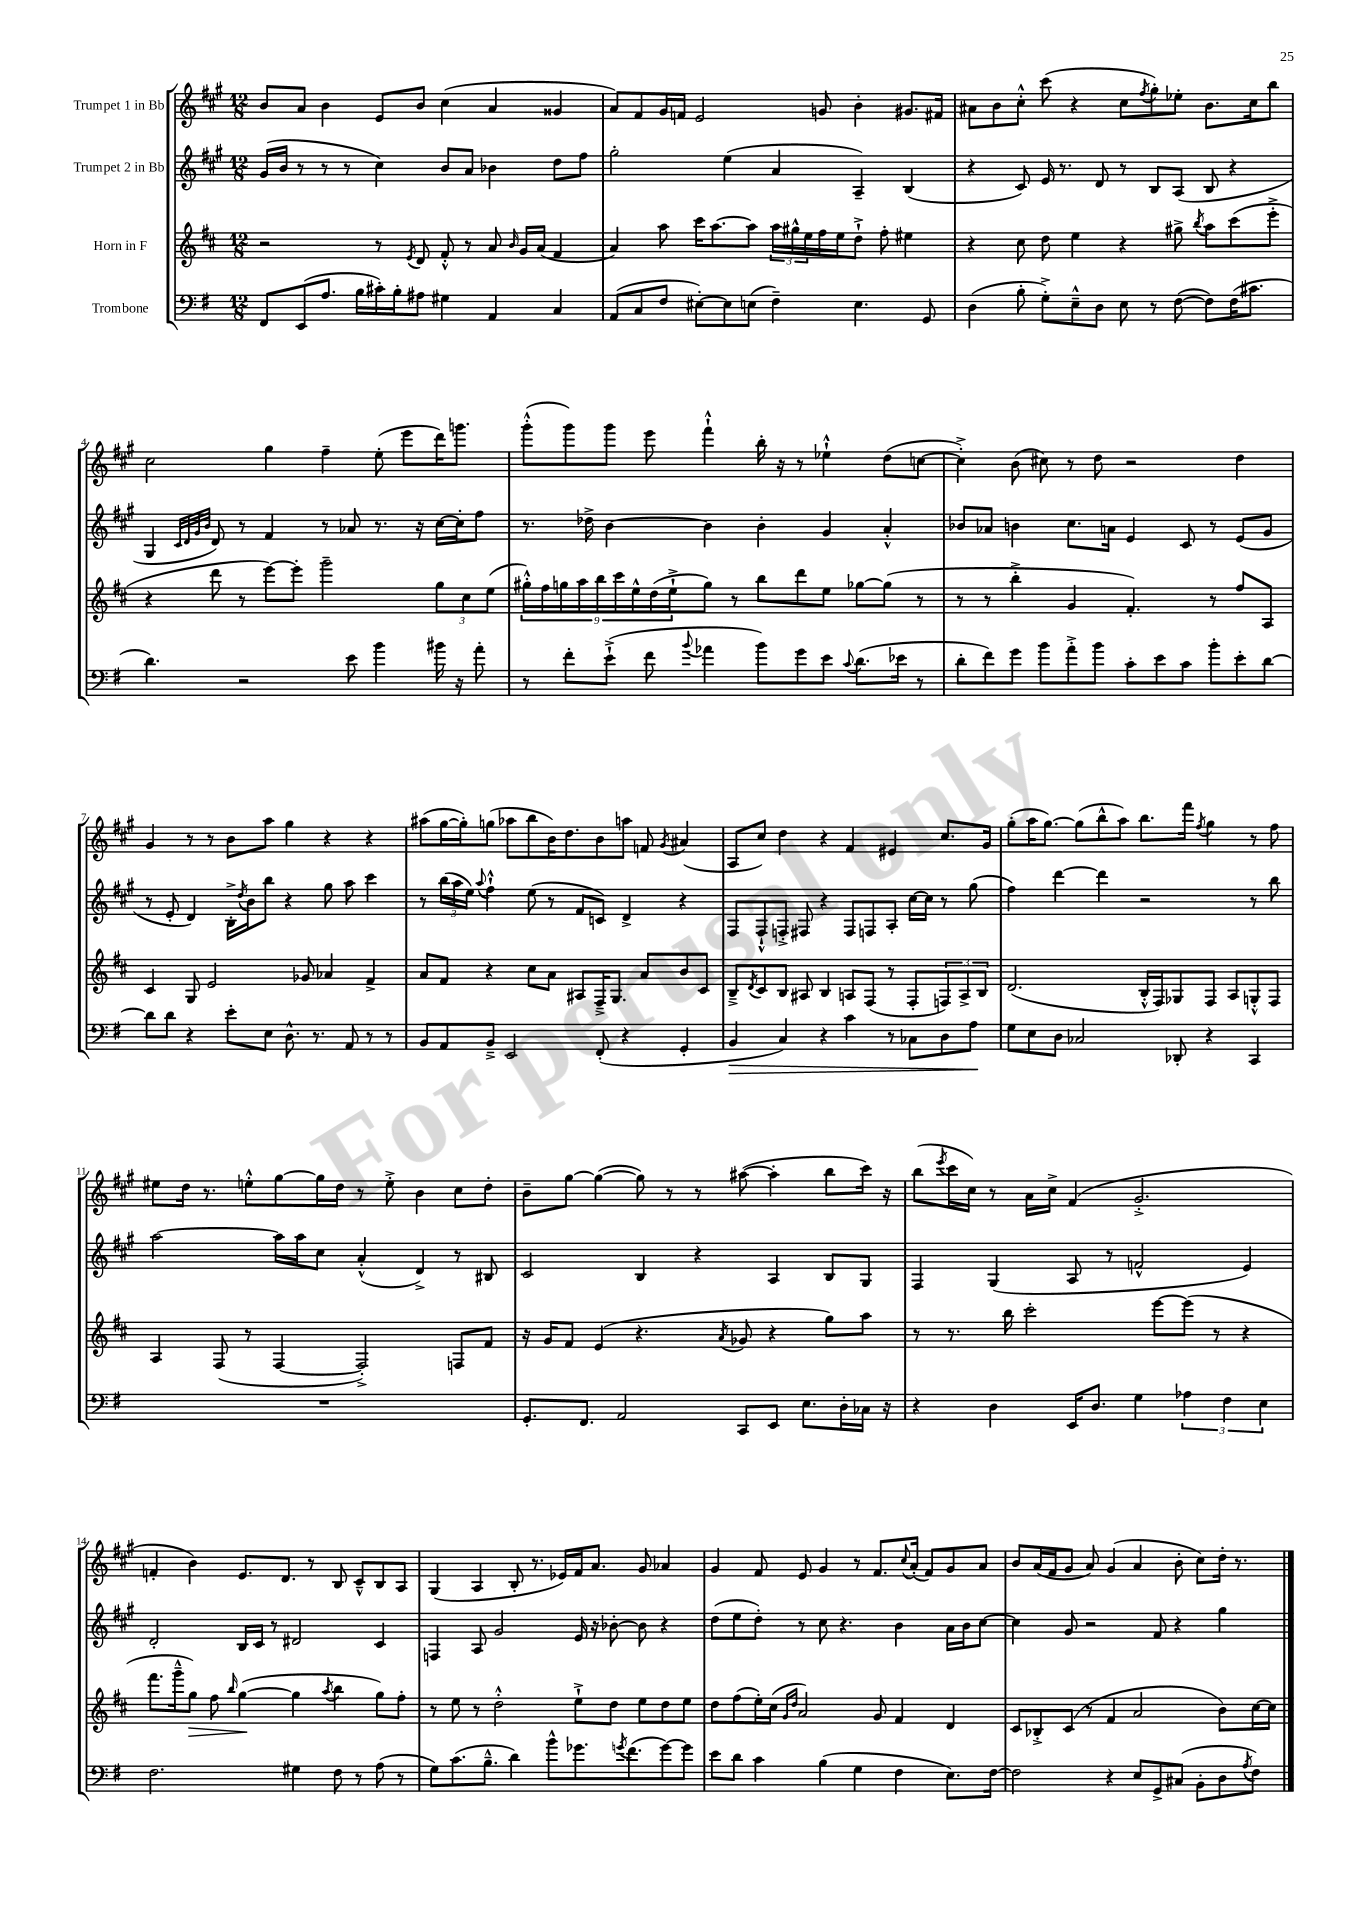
<<
\new StaffGroup <<
\new Staff = "s0" \with { instrumentName = "Trumpet 1 in Bb" } {
    \clef treble \key a \major \numericTimeSignature \time 12/8
    b'8 a'8 b'4 e'8 b'8 cis''4( a'4 gisis'4 |
    a'8) fis'8 gis'16 f'16 e'2 g'8 b'4-. gis'8. fis'16 |
    ais'8 b'8 cis''8-.-^ cis'''8( r4 cis''8 \acciaccatura { fis''8 } gis''8-.) ees''8-. b'8. cis''16 b''8 |
    cis''2 gis''4 fis''4-- e''8-.( e'''8 d'''16) g'''8. |
    gis'''8-.-^( gis'''8) gis'''8 e'''8 fis'''4-!-^ b''16-. r16 r8 ees''4-!-^ d''8( c''8~ |
    c''4-.->) b'8( cis''8) r8 d''8 r2 d''4 |
    gis'4 r8 r8 b'8 a''8 gis''4 r4 r4 |
    ais''8( gis''16~ gis''16-.) g''8( aes''8 b''8 b'16) d''8. b'8 a''8 f'8 \acciaccatura { gis'8 } ais'4( |
    a8 cis''8) d''4 r4 fis'4 eis'4 cis''8. gis'16 |
    gis''8-.( a''16 gis''8.~) gis''8( b''8-^ a''8) b''8. fis'''16 \acciaccatura { fis''8 } gis''4 r8 fis''8 |
    eis''8 d''16 r8. e''8-.-^ gis''8~ gis''16 d''16 r8 e''8-.-> b'4 cis''8 d''8-. |
    b'8-- gis''8~ gis''4~( gis''8) r8 r8 ais''8~( ais''4-. b''8 cis'''16) r16 |
    b''8( \acciaccatura { e'''8 } cis'''16 cis''16) r8 a'16 cis''16-> fis'4( gis'2.-.-> |
    f'4-. b'4) e'8. d'8. r8 b8 cis'8---^ b8 a8 |
    gis4( a4 b8-. r8. ees'16) fis'16 a'8. gis'8 aes'4 |
    gis'4 fis'8 e'8 gis'4 r8 fis'8. \appoggiatura { cis''8 } a'16-.( fis'8) gis'8 a'8 |
    b'8 a'16( fis'16 gis'8 a'8) gis'4( a'4 b'8-. cis''8) d''16-. r8. \bar "|." |
}
\new Staff = "s1" \with { instrumentName = "Trumpet 2 in Bb" } {
    \clef treble \key a \major \numericTimeSignature \time 12/8
    gis'16( b'16 r8 r8 r8 cis''4) b'8 a'8 bes'4 d''8 fis''8 |
    gis''2-. e''4( a'4 a4--) b4( |
    r4 cis'8) e'16 r8. d'8 r8 b8 a8( b8 r4 |
    gis4 \grace { cis'32 d'32 gis'32 b'32 } d'8) r8 fis'4 r8 aes'8 r8. r16 cis''16~ cis''16-. fis''8 |
    r8. des''16-> b'4~ b'4 b'4-. gis'4 a'4-.-^ |
    bes'8 aes'8 b'4 cis''8. a'16 e'4 cis'8 r8 e'8( gis'8 |
    r8 e'8-. d'4) b16-.-> \acciaccatura { d''8 } b'16 b''8 r4 gis''8 a''8 cis'''4 |
    r8 \tuplet 3/2 { b''16( a''16 e''16) } \appoggiatura { a''8 } fis''4-!-^ e''8( r8 fis'8 c'8) d'4-> r4 |
    fis8 fis8-!-^ f8-.-> fis8 r4 fis8 f8 a8-. cis''16~ cis''16 r8 gis''8( |
    fis''4) d'''4~ d'''4 r2 r8 b''8 |
    a''2~ a''16 a''16 cis''8 a'4-.-^( d'4->) r8 bis8 |
    cis'2 b4 r4 a4 b8 gis8 |
    fis4 gis4( a8 r8 f'2-^ e'4) |
    d'2-. b16 cis'16 r8 dis'2 cis'4 |
    f4 a8 gis'2 e'16 r16 bes'8~-. bes'8 r4 |
    d''8( e''8 d''8-.) r8 cis''8 r4. b'4 a'16 b'16 cis''8~ |
    cis''4 gis'8 r2 fis'8 r4 gis''4 \bar "|." |
}
\new Staff = "s2" \with { instrumentName = "Horn in F" } {
    \clef treble \key d \major \numericTimeSignature \time 12/8
    r2 r8 \acciaccatura { e'8 } d'8 fis'8-.-^ r8 a'8 \grace { b'16 } g'16 a'16( fis'4 |
    a'4) a''8 cis'''16 a''8.~ a''8 \tuplet 3/2 { a''16 gis''16-^ e''16 } fis''16 e''16 d''8-!-> fis''8-. eis''4 |
    r4 cis''8 d''8 e''4 r4 gis''8-> \acciaccatura { b''8 } a''8 cis'''8( e'''8-.-> |
    r4 d'''8 r8 e'''8~) e'''8-. g'''2-- \tuplet 3/2 { g''8 cis''8 e''8( } |
    \tuplet 9/8 { gis''16-.-^) fis''16 g''16 a''16 b''16 cis'''16 e''16-^ d''16( e''16-!-> } g''8) r8 b''8 d'''8 e''8 ges''8~ ges''8( r8 |
    r8 r8 b''4-.-> g'4 fis'4.-.) r8 fis''8 a8 |
    cis'4 g8 e'2 ges'8 aes'4 fis'4-> |
    a'8 fis'8 r4 cis''8 a'8 ais8 fis16---> g8. a'8 b'8 cis'8 |
    b8---> \acciaccatura { d'8 } cis'8 b8 ais8 b4 a8 fis8( r8 fis8-. \tuplet 3/2 { f8) a8-> b8 } |
    d'2.( b16-.-^ fis16) ges8 fis8 a8 g8-.-^ fis8 |
    a4 fis8( r8 fis4~ fis2-.->) f8 fis'8 |
    r16 g'16 fis'8 e'4( r4. \acciaccatura { a'8 } ges'8 r4 g''8) a''8 |
    r8 r8. b''16 cis'''2-. e'''8~ e'''8( r8 r4 |
    fis'''8. g'''16---^ g''8\>) fis''8 \grace { b''16 } g''4~\!( g''4 \acciaccatura { a''8 } b''4 g''8) fis''8-. |
    r8 e''8 r8 d''2-.-^ e''8-!-> d''8 e''8 d''8 e''8 |
    d''8 fis''8( e''16-.) cis''16( \grace { g'16 d''16 } a'2) g'8 fis'4 d'4 |
    cis'8 bes8-.-> cis'8( r8 fis'4 a'2 b'8) cis''16~ cis''16 \bar "|." |
}
\new Staff = "s3" \with { instrumentName = "Trombone" } {
    \clef bass \key g \major \numericTimeSignature \time 12/8
    fis,8 e,8( a8. b16 cis'16-.) b16-. ais8 gis4 a,4 c4 |
    a,8( c8 fis8 eis8~-.) eis8 e8( fis4--) e4. g,8 |
    d4( b8-. g8-.->) e8---^ d8 e8 r8 fis8~( fis8) fis16( cis'8. |
    d'4.) r2 e'8 b'4 bis'16 r16 a'8-. |
    r8 fis'8-. e'8-!->( fis'8 \appoggiatura { b'8 } aes'4 b'8) g'8 e'8 \appoggiatura { c'8 } d'8.( ees'16 r8 |
    d'8-. fis'8) g'8 b'8 a'8-.-> b'8 c'8-. e'8 c'8 b'8-. e'8-. d'8~ |
    d'8 d'8 r4 e'8-. e8 d8.-^ r8. a,8 r8 r8 |
    b,8 a,8 b,8---> e,2 fis,8-.( r4 g,4-. |
    b,4\> c4) r4 c'4 r8 ces8 d8 a8\! |
    g8 e8 d8 ces2 des,8-. r4 c,4 |
    R1. |
    g,8.-. fis,8. a,2 c,8 e,8 e8. d16-. ces16 r16 |
    r4 d4 e,16 d8. g4 \tuplet 3/2 { aes4 fis4 e4 } |
    fis2. gis4 fis8 r8 a8( r8 |
    g8) c'8.( b8.---^ d'4) b'8-^ ges'8. \acciaccatura { g'8 } fis'8.( g'8~) g'8 |
    e'8 d'8 c'4 b4( g4 fis4 e8.) fis16~ |
    fis2 r4 e8 g,8-> cis8( b,8-. d8 \acciaccatura { a8 } fis8) \bar "|." |
}
>>
>>
